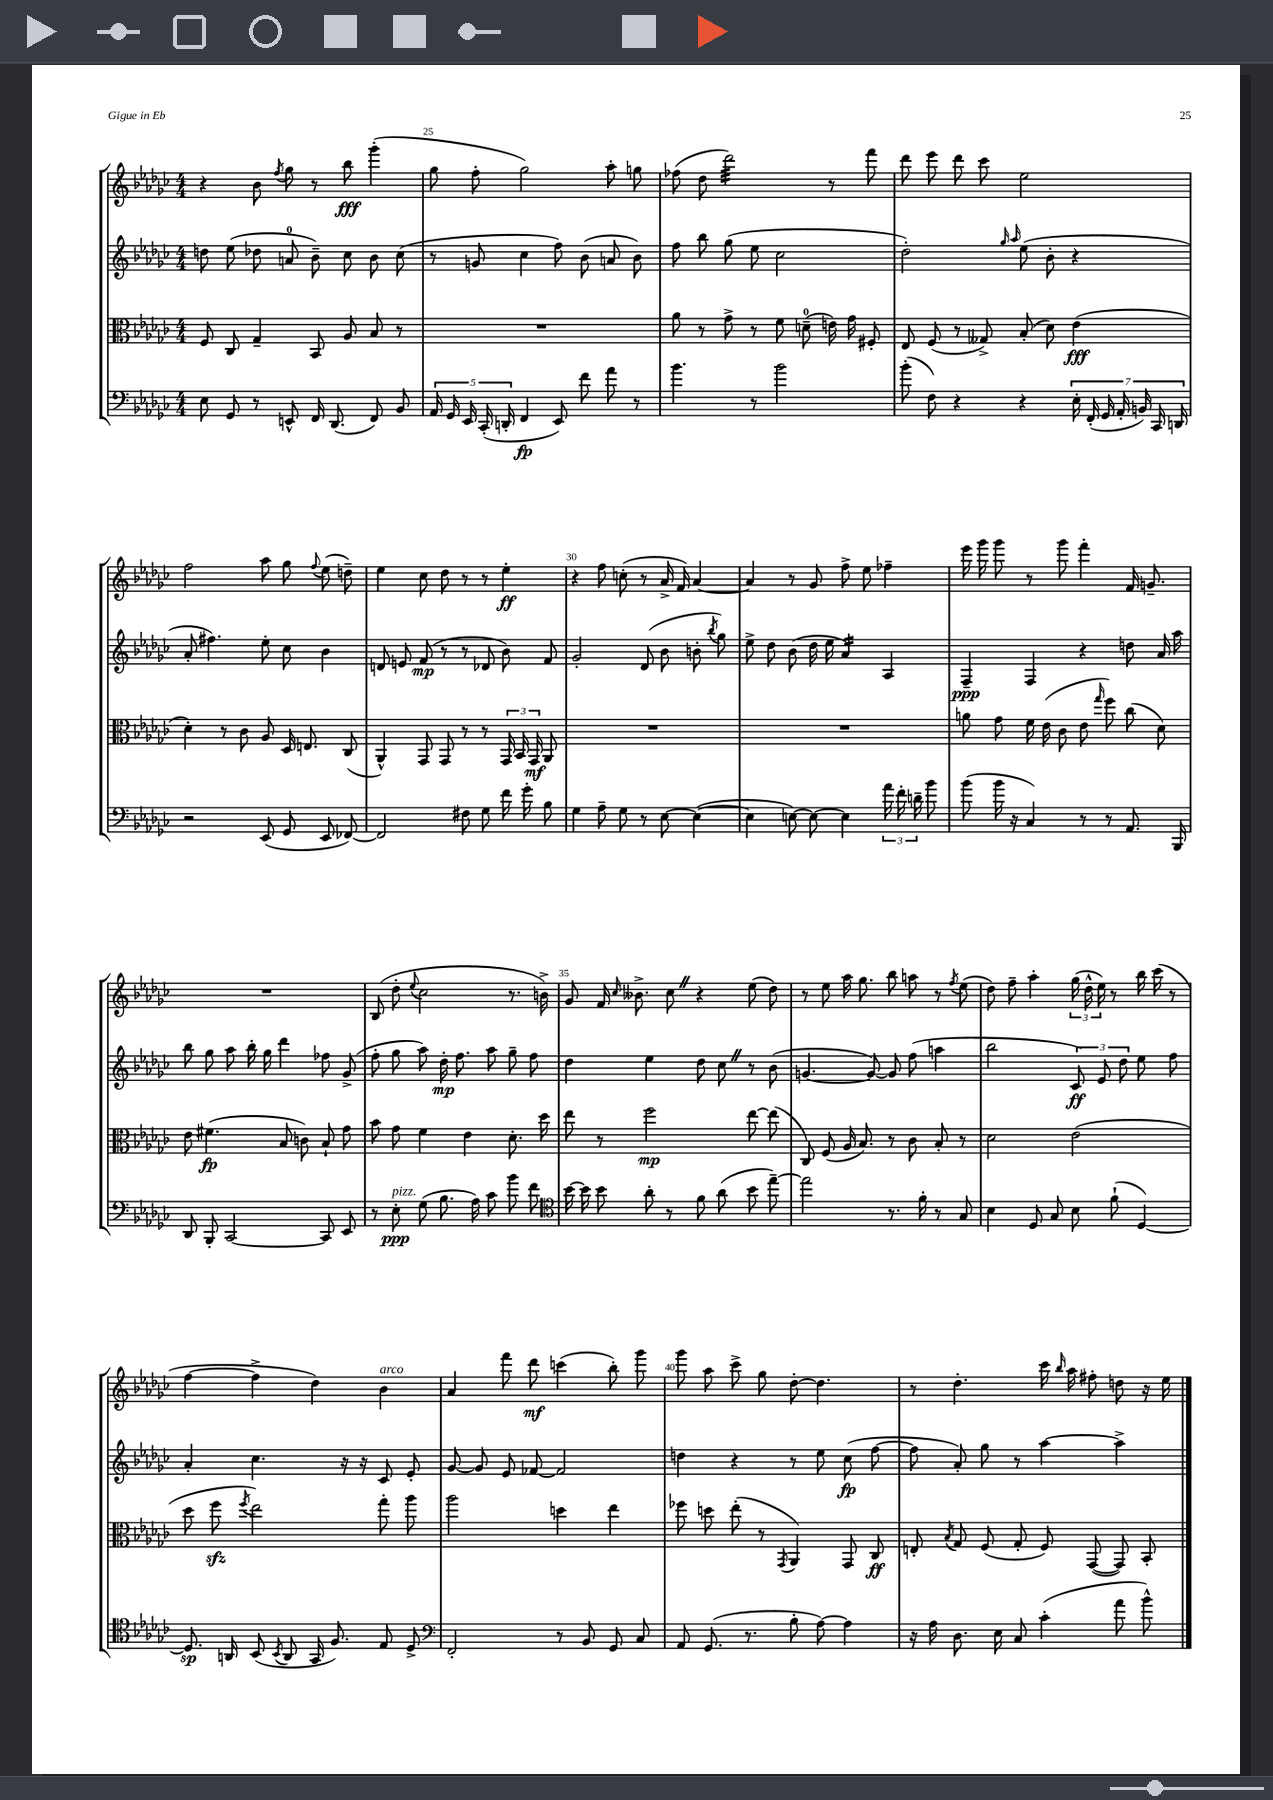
<<
\new StaffGroup <<
\new Staff = "s0" {
    \clef treble \key ges \major \numericTimeSignature \time 4/4
    \autoBeamOff r4 bes'8 \acciaccatura { f''8 } ges''8 r8 bes''8\fff ges'''4-.( |
    ges''8 f''8-. ges''2) aes''8-. g''8 |
    fes''8( des''8 des'''2:32) r8 f'''8 |
    des'''8 ees'''8 des'''8 ces'''8 ees''2 |
    f''2 aes''8 ges''8 \appoggiatura { f''8 } ees''8( d''8--) |
    ees''4 ces''8 des''8 r8 r8 ees''4-.\ff |
    r4 f''8 c''8-.( r8 aes'16-> f'16) aes'4~ |
    aes'4 r8 ges'8 f''8-> ees''8 fes''4-- |
    ees'''16 ges'''16 ges'''8 r8 ges'''8 f'''4-. f'16 g'8.-- |
    R1 |
    bes8( des''8-. \appoggiatura { ees''8 } ces''2 r8. b'16->) |
    ges'8 f'16 \grace { ces''16 } beses'8.-> ces''8 \once \override BreathingSign.text = \markup { \musicglyph "scripts.caesura.straight" } \breathe r4 ees''8( des''8) |
    r8 ees''8 aes''16 ges''8. bes''8 a''8 r8 \acciaccatura { f''8 } ees''8( |
    des''8) f''8-- aes''4-. \tuplet 3/2 { ges''16( des''16-^ ees''16) } r8 bes''16 ces'''16( r8 |
    f''4~ f''4-> des''4) bes'4^\markup { \italic "arco" } |
    aes'4 f'''8 des'''8\mf c'''4( bes''8-.) ges'''8 |
    ges'''8 aes''8 ces'''8-> ges''8 des''8~-. des''4. |
    r8 des''4.-. ces'''16 \grace { bes''16 } aes''16 fis''8-. d''8 r16 ees''16 \bar "|." |
}
\new Staff = "s1" {
    \clef treble \key ges \major \numericTimeSignature \time 4/4
    \autoBeamOff d''8 ees''8( des''8 a'8-0 bes'8--) ces''8 bes'8 ces''8( |
    r8 g'8 ces''4 f''8) bes'8( a'8 bes'8) |
    f''8 bes''8 ges''8( ees''8 ces''2 |
    des''2-.) \grace { ges''16 aes''16 } ees''8( bes'8-. r4 |
    aes'8-. fis''4.) ees''8-. ces''8 bes'4 |
    d'8 e'8 f'8\mp( r8 r8 des'8 bes'8) f'8 |
    ges'2-. des'8( bes'8 b'8-. \acciaccatura { bes''8 } ges''8) |
    ees''8-> des''8 bes'8( des''16 ees''16 aes'4:16) aes4 |
    f4--\ppp f4 r4 d''8 aes'16 aes''16 |
    bes''8 ges''8 aes''8 bes''16-. ges''16 des'''4 fes''8 ges'8->( |
    f''8-. ges''8 aes''8) des''16-.\mp f''8. aes''8 ges''8-- f''8 |
    des''4 ees''4 des''8 ces''8 \once \override BreathingSign.text = \markup { \musicglyph "scripts.caesura.straight" } \breathe r8 bes'8( |
    g'4.~ g'8~) g'8 f''8( a''4 |
    bes''2 \tuplet 3/2 { ces'8\ff) ees'8 des''8 } ees''8 f''8 |
    aes'4-. ces''4. r16 r16 ces'8 ees'8-. |
    ges'8~ ges'8 ees'8 fes'8~ fes'2 |
    d''4 r4 r8 ees''8 ces''8\fp( f''8~ |
    f''8 aes'8-.) ges''8 r8 aes''4~ aes''4-> \bar "|." |
}
\new Staff = "s2" {
    \clef alto \key ges \major \numericTimeSignature \time 4/4
    \autoBeamOff f8 ces8 ges4-- bes,8 aes8 bes8 r8 |
    R1 |
    aes'8 r8 ges'8-> r8 f'8 d'8-0--( e'16) ges'16 fis8-. |
    ees8 f8( r8 geses8->) bes8-.( des'8) ees'4\fff( |
    des'4-.) r8 ces'8 aes8 des16 e8. ces8( |
    aes,4-^) ges,8 ges,8 r8 r8 \tuplet 3/2 { ges,16 bes,16 ges,16\mf } aes,8 |
    R1 |
    R1 |
    a'8 ges'8 f'16 ees'16( ces'8 ees'8 \grace { ges''16 } f''8) ces''8( des'8) |
    ees'8 fis'4.\fp( bes8 c'8) bes8-! ges'8 |
    bes'8 ges'8 f'4 ees'4 des'8.-. des''16 |
    ees''8 r8 f''2\mp ees''8~ ees''8( |
    ces8) f8( aes16 bes8.) r8 ces'8 bes8-. r8 |
    des'2 ees'2( |
    des''8 f''8\sfz \acciaccatura { f''8 } ees''2) ges''8-. aes''8 |
    aes''2 d''4 ees''4 |
    fes''8 d''8 ees''8-.( r8 \acciaccatura { ges,8 } aes,4) ges,8 ces8\ff |
    e8-. \acciaccatura { bes8 } ges8 f8( ges8-. f8) ges,8~( ges,8) bes,8-. \bar "|." |
}
\new Staff = "s3" {
    \clef bass \key ges \major \numericTimeSignature \time 4/4
    \autoBeamOff ees8 ges,8 r8 e,8-^ f,16 des,8.( f,8) bes,8 |
    \tuplet 5/4 { aes,16 ges,16 ees,16 ces,16-.( d,16-. } f,4\fp ees,8) f'8 aes'8 r8 |
    bes'4. r8 bes'2 |
    bes'8-.( f8) r4 r4 \tuplet 7/4 { ees16-. f,16-.( ges,16 aes,16-. b,16) ces,16 d,16 } |
    r2 ees,8( ges,8 ees,8 fes,8~) |
    fes,2 fis8 ges8 f'16 ges'16-. bes8 |
    ges4 aes8-- ges8 r8 ees8~ ees4~( |
    ees4 e8~) e8~ e4 \tuplet 3/2 { aes'16 f'16-. d'16-- } bes'8 |
    bes'8( bes'16 r16 ces4) r8 r8 aes,8. bes,,16 |
    des,8 bes,,8-. ces,2~ ces,8 ees,8 |
    r8 ees8-.\ppp^\markup { \italic "pizz." } ges8( bes8. aes16) ces'8 bes'8 f'8 |
    \clef tenor bes'16~ bes'16 bes'8 aes'8-. r8 f'8 aes'8( bes'8 ees''8~--) |
    ees''2 r8. f'16-. r8 ges8 |
    bes4 des8 ges8 bes8 f'8-!( des4~) |
    des8.\sp a,16 bes,8( \acciaccatura { bes,8 } a,8 ges,16 f8.) ees8 des8-> |
    \clef bass f,2-. r8 bes,8 ges,8 ces8 |
    aes,8 ges,8.( r8. bes8-. aes8~) aes4 |
    r16 aes16 des8. ees16 ces8 ces'4-.( aes'8 bes'8-^) \bar "|." |
}
>>
>>
\layout { \context { \Score currentBarNumber = #24 \override BarNumber.break-visibility = ##(#f #t #t) barNumberVisibility = #(every-nth-bar-number-visible 5) } }
